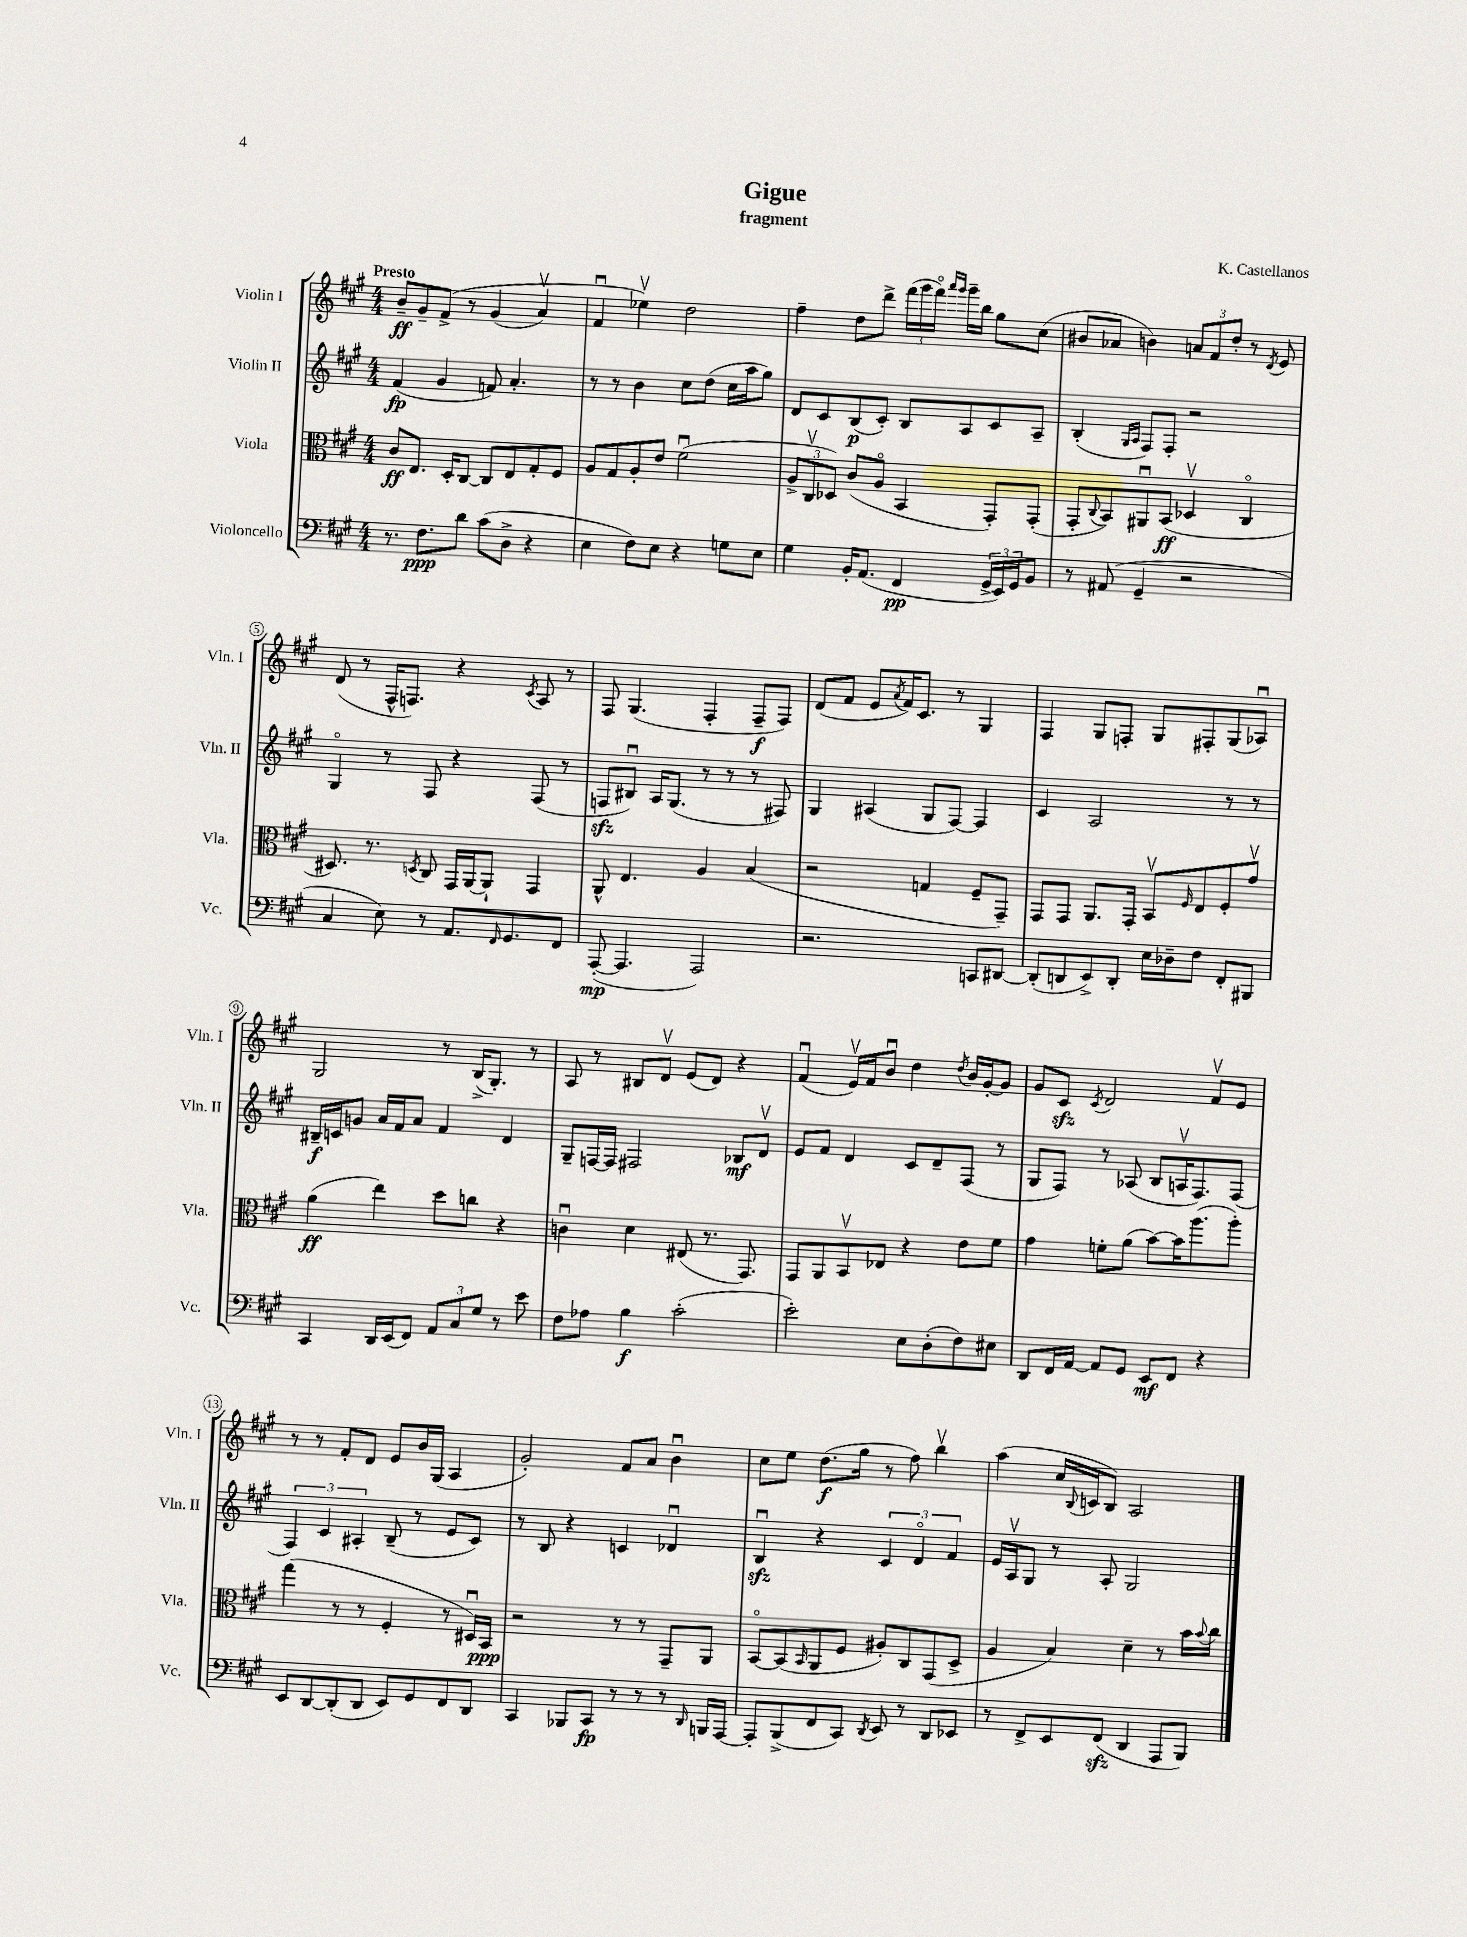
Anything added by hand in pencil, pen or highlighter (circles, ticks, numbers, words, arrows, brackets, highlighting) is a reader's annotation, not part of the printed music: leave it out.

**kern	**kern	**kern	**kern
*staff4	*staff3	*staff2	*staff1
*clefF4	*clefC3	*clefG2	*clefG2
*k[f#c#g#]	*k[f#c#g#]	*k[f#c#g#]	*k[f#c#g#]
*M4/4	*M4/4	*M4/4	*M4/4
8.r	8c#	(4f#	8b~
.	8.E	.	8g#~
8.F#	.	.	.
.	.	4g#	&(8f#^
.	16D'	.	.
8d	[8C#	.	8r
(8c#	8C#]	8f)	(4g#
8D^	8E	4.a'	.
4r	8G#'	.	4av)
.	8F#	.	.
=	=	=	=
4E	8A	8r	4f#u
.	8G#	8r	.
8F#)	8A'	4b	4ee-v&)
8E	8e	.	.
4r	(2f#u	8cc#	2dd
.	.	(8dd	.
8G	.	16cc#	.
.	.	16aa	.
8E	.	8gg#)	.
=	=	=	=
4G#	12A^	8d	4ff#~
.	12C#v	.	.
.	.	8c#	.
.	12D-)	.	.
16BB'	(8c#	(8B	8dd
(8.AA	.	.	.
.	8Ao	8c#')	8ddd^
4FF#	4BB	8B	(24fff#
.	.	.	24ggg#
.	.	.	24fff#o)
.	.	.	16qqaaa
.	.	.	16qqggg#
.	.	8A	16ggg#~
.	.	.	16bb
24GG#^	8GG#')	8c#	8gg#
24EE)	.	.	.
24GG#	.	.	.
8BB	(8GG#'	8A~	(8cc#
=	=	=	=
8r	8GG#'	(4B'	8b#
.	8qqC#	.	.
(8AA#	8BB)	.	8a-
.	.	16qqG#	.
.	.	16qqA	.
4GG#~	8AA#u	8F#)	4b)
.	(8BB	8F#'	.
2r	4D-v	2r	12a
.	.	.	12f#
.	.	.	12dd'
.	4C#o	.	8r
.	.	.	8qd
.	.	.	8e
=	=	=	=
4C#	8.D#)	4G#o	(8d
.	.	.	8r
.	8.r	.	.
8E)	.	8r	16F#^^
.	.	.	8.F)
.	8qD	.	.
8r	8C#	8F#	.
8.AA	16GG#	4r	4r
.	[16AA	.	.
.	8AA`]	.	.
16qqFF#	.	.	.
8.GG#	.	.	.
.	.	.	8qc#
.	4GG#	(8F#	8A
8FF#	.	8r	8r
=	=	=	=
([8AAA'	8AA^^	8F	8F#
4.AAA]	4.E	8B#u)	(4.G#
.	.	16A	.
.	.	(8.G#	.
2AAA)	4A	8r	4F#'
.	.	8r	.
.	(4B	8r	8F#~
.	.	8F#)	8F#)
=	=	=	=
2.r	2r	4G#	(8d
.	.	.	8f#
.	.	(4A#	8e
.	.	.	8qa
.	.	.	16f#)
.	.	.	8.c#
.	4G	8G#	.
.	.	[8F#)	8r
8CC	8F#~	4F#]	4G#
[8DD#	8GG#~)	.	.
=	=	=	=
(8DD#']	8GG#	4c#	4F#
8DD	8GG#	.	.
8EE^)	8.AA	2A	8G#
8DD'	.	.	8F'
.	16GG#'	.	.
16E	8BBv	.	8G#
16D-~	.	.	.
.	16qqF#	.	.
8F#	8E	.	8F#'
8FF#'	8F#'	8r	(8G#
8BBB#	8g#v	8r	8A-u)
=	=	=	=
4CC#	(4a	16B#~	2G#
.	.	16c	.
.	.	8g	.
16DD	4ee)	16a	.
(16EE	.	16f#	.
8FF#)	.	8a	.
12AA	8dd	4f#	8r
12C#	.	.	.
.	8cc	.	(16B^
12G#	.	.	.
.	.	.	8.G#')
8r	4r	4d	.
8e	.	.	8r
=	=	=	=
8F#	4cu	8G#~	8A
8A-	.	[16F	8r
.	.	16F]	.
4B	4d	2F#	8B#
.	.	.	8dv
(2c#'	(8E#	.	(8e
.	8.r	.	8d)
.	.	8B-	4r
.	8.GG#)	.	.
.	.	8dv	.
=	=	=	=
2e')	8GG#	8e	(4f#u
.	8AA	8f#	.
.	8BBv	4d	16ev)
.	.	.	16f#
.	8E-	.	8bu
8E	4r	8c#	4dd
(8D'	.	8d~	.
.	.	.	8qdd
8F#)	8e	(8F#	16b
.	.	.	[16g#'
8E#	8f#	8r	8g#]
=	=	=	=
8DD	4g#	8G#	8g#
16FF#	.	8F#)	8c#
[16AA	.	.	.
.	.	.	8qc#
8AA]	8f'	8r	2d
8GG#	(8a	(8A-	.
8EE	[8b)	8B	.
8FF#	16b]	16Av	.
.	(8.aa	8.F#)	.
4r	.	.	8f#v
.	8aa')	(8F#	8e
=	=	=	=
8EE	(4gg#	6F#)	8r
[8DD	.	.	8r
.	.	6c#	.
(8DD']	8r	.	8f#'
.	.	6A#'	.
8DD	8r	.	8d
8EE)	4F#'	(8B~	8e
8GG#	.	8r	16b
.	.	.	(16G#
8FF#	8r	8e	4A
8DD	16D#u)	8c#)	.
.	16BB	.	.
=	=	=	=
4CC#	2r	8r	2g#')
.	.	8B	.
8BBB-	.	4r	.
8CC#	.	.	.
8r	8r	4c	8f#
8r	8r	.	8a
8r	8GG#~	4d-u	4bu
16qqDD	.	.	.
16BBB	8AA	.	.
[16AAA	.	.	.
=	=	=	=
8AAA']	[8BBo	4Bu	8cc#
(8BBB^	(8BB]	.	8ee
.	16qqBB	.	.
8FF#	8AA	4r	(8.dd
8CC#)	8F#	.	.
.	.	.	16gg#
8qDD	.	.	.
8EE	8A#')	6c#	8r
8r	8C#	.	8ff#)
.	.	6do	.
8DD	(8GG#	.	4bbv
.	.	6f#	.
8EE-	8D^	.	.
=	=	=	=
8r	4A	16e	(4aa
.	.	16Av	.
8FF#^	.	8G#	.
8EE	4B)	8r	16cc#
.	.	.	8qqB
.	.	.	16c
(8FF#	.	8A'	8B)
4DD	4d~	2G#	2A
8AAA	8r	.	.
8BBB)	16b	.	.
.	8qqb	.	.
.	16cc#	.	.
==	==	==	==
*-	*-	*-	*-
